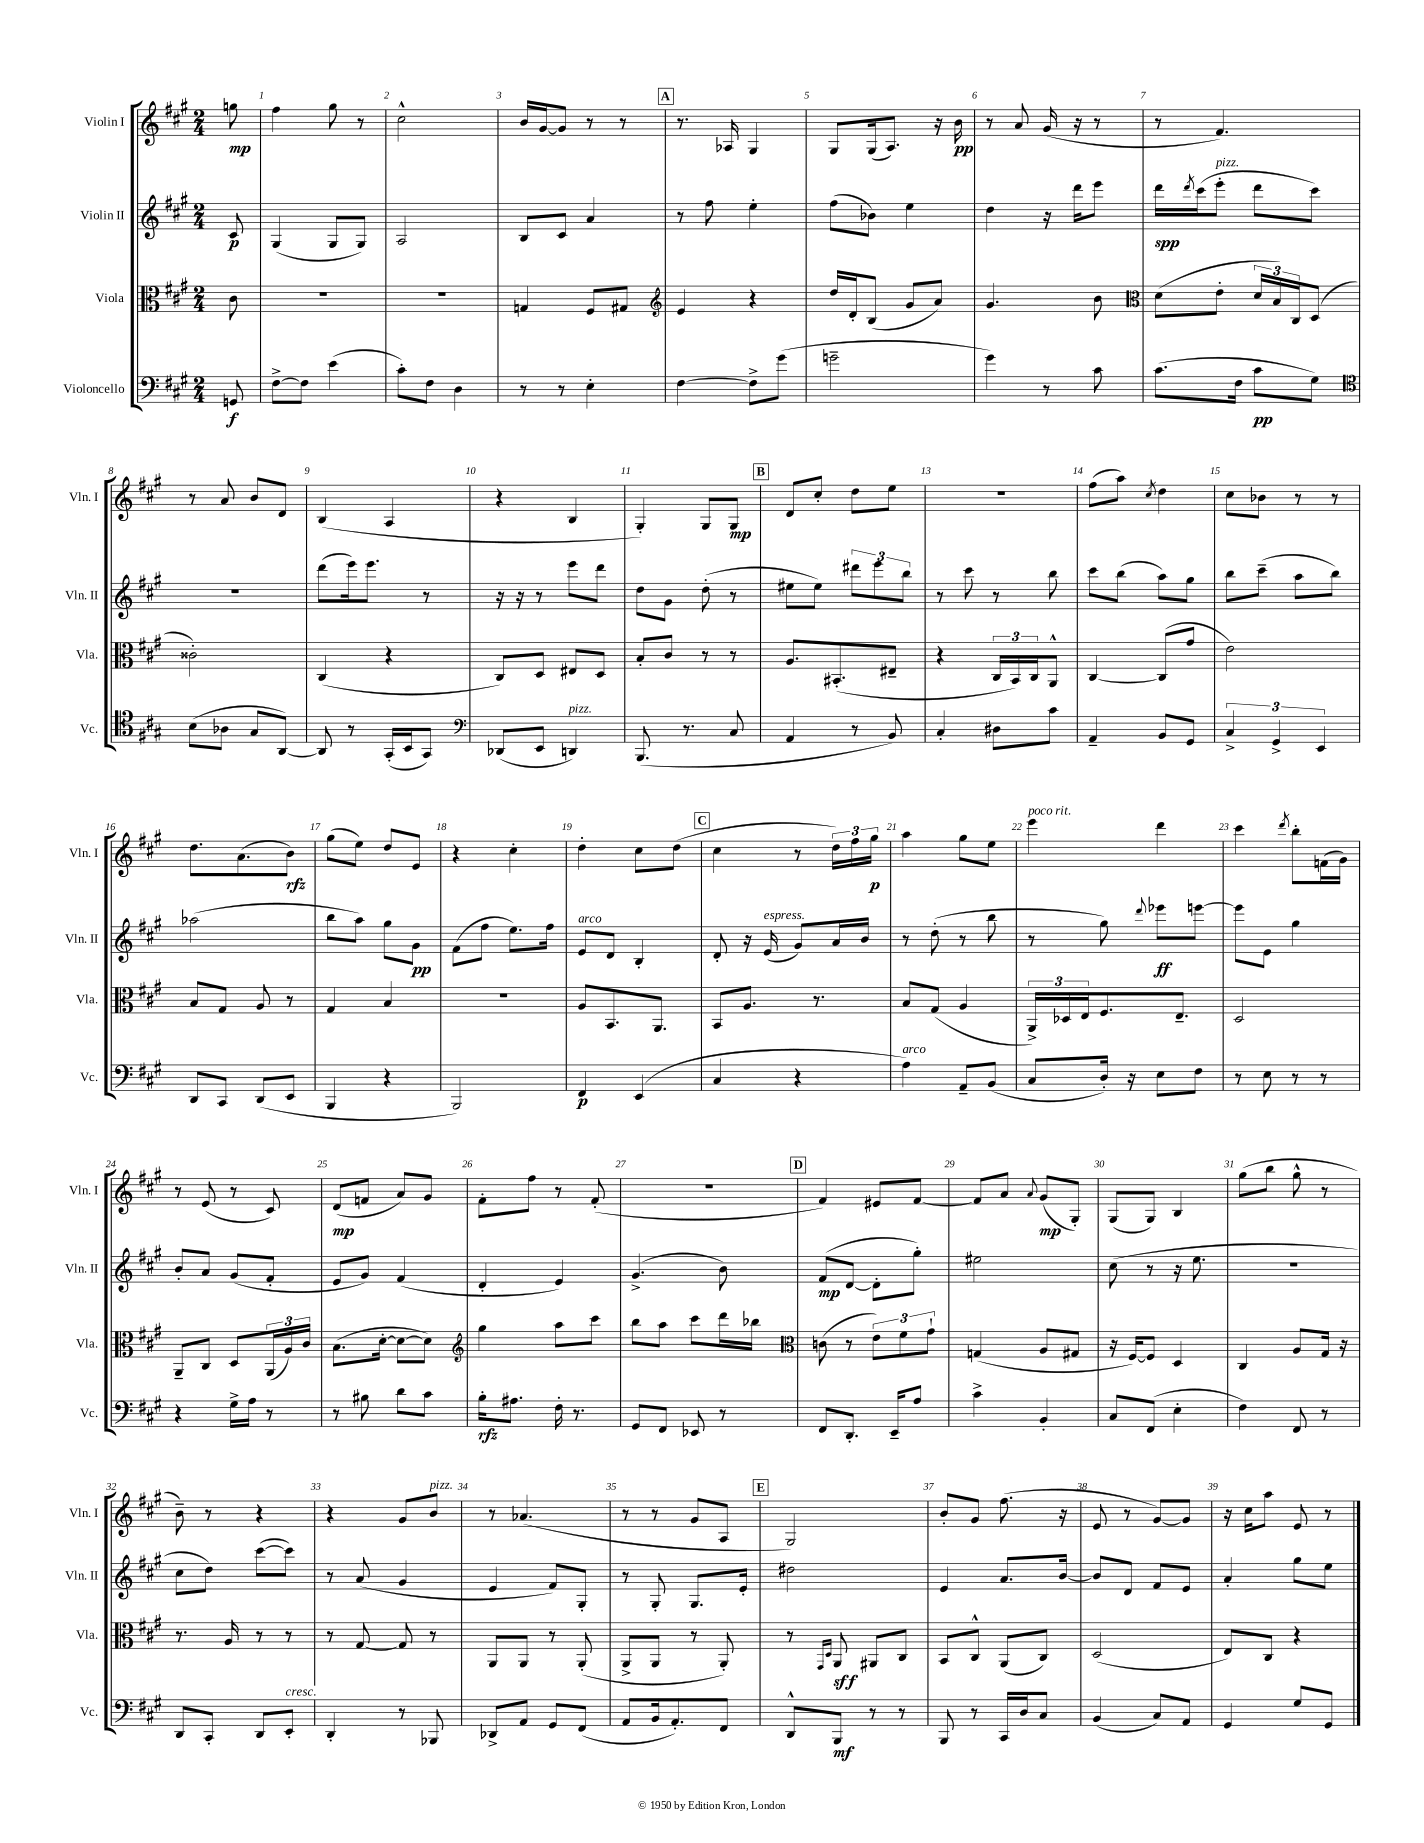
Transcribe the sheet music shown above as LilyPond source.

<<
\new StaffGroup <<
\new Staff = "s0" \with { instrumentName = "Violin I" shortInstrumentName = "Vln. I" } {
    \clef treble \key a \major \numericTimeSignature \time 2/4 \partial 8
    g''8\mp |
    fis''4 gis''8 r8 |
    cis''2-^ |
    b'16 gis'16~ gis'8 r8 r8 |
    \mark \markup { \box "A" } r8. aes16 gis4 |
    gis8 gis16( a8.) r16 b'16\pp |
    r8 a'8 gis'16( r16 r8 |
    r8 fis'4.) |
    r8 a'8 b'8 d'8 |
    b4( a4 |
    r4 b4 |
    gis4-.) gis8 gis8\mp |
    \mark \markup { \box "B" } d'8 cis''8-. d''8 e''8 |
    R2 |
    fis''8( a''8) \acciaccatura { cis''8 } d''4 |
    cis''8 bes'8 r8 r8 |
    d''8. a'8.( b'8\rfz) |
    gis''8( e''8) d''8 e'8 |
    r4 cis''4-. |
    d''4-. cis''8 d''8( |
    \mark \markup { \box "C" } cis''4 r8 \tuplet 3/2 { d''16) fis''16 gis''16\p } |
    a''4 gis''8 e''8 |
    e'''4^\markup { \italic "poco rit." } d'''4 |
    cis'''4 \acciaccatura { d'''8 } b''8-. f'16( gis'16) |
    r8 e'8( r8 cis'8) |
    d'8\mp( f'8 a'8) gis'8 |
    fis'8-. fis''8 r8 fis'8-.( |
    r2 |
    \mark \markup { \box "D" } fis'4) eis'8 fis'8~ |
    fis'8 a'8 \appoggiatura { a'8 } gis'8\mp( gis8-.) |
    gis8( gis8) b4 |
    gis''8( b''8 gis''8-^ r8 |
    b'8--) r8 r4 |
    r4 gis'8 b'8^\markup { \italic "pizz." } |
    r8 aes'4.( |
    r8 r8 gis'8 a8 |
    \mark \markup { \box "E" } gis2) |
    b'8-. gis'8 fis''8.( r16 |
    e'8 r8 gis'8~) gis'8 |
    r16 cis''16 a''8 e'8 r8 \bar "|." |
}
\new Staff = "s1" \with { instrumentName = "Violin II" shortInstrumentName = "Vln. II" } {
    \clef treble \key a \major \numericTimeSignature \time 2/4 \partial 8
    cis'8\p |
    gis4( gis8 gis8) |
    a2 |
    b8 cis'8 a'4 |
    \mark \markup { \box "A" } r8 fis''8 e''4-. |
    fis''8( bes'8) e''4 |
    d''4 r16 d'''16 e'''8 |
    d'''16\spp \acciaccatura { d'''8 } cis'''16( e'''8-.^\markup { \italic "pizz." } d'''8 cis'''8) |
    R2 |
    d'''8( e'''16) e'''8. r8 |
    r16 r16 r8 e'''8 d'''8 |
    d''8 gis'8 d''8-.( r8 |
    \mark \markup { \box "B" } eis''8 eis''8) \tuplet 3/2 { dis'''8 e'''8 b''8 } |
    r8 cis'''8 r8 b''8 |
    cis'''8 b''8( a''8) gis''8 |
    b''8 cis'''8--( a''8 b''8) |
    aes''2( |
    b''8 a''8) gis''8 gis'8\pp |
    fis'8( fis''8 e''8.) fis''16 |
    e'8^\markup { \italic "arco" } d'8 b4-. |
    \mark \markup { \box "C" } d'8-. r16 e'16^\markup { \italic "espress." }( gis'8) a'16 b'16 |
    r8 d''8-.( r8 b''8 |
    r8 gis''8) \appoggiatura { d'''8 } ees'''8\ff e'''8~ |
    e'''8 e'8 gis''4 |
    b'8-. a'8 gis'8( fis'8-. |
    e'8 gis'8) fis'4( |
    d'4-. e'4) |
    gis'4.->( b'8) |
    \mark \markup { \box "D" } fis'8\mp( d'8~ d'8-. gis''8-.) |
    eis''2 |
    cis''8( r8 r16 e''8. |
    R2 |
    cis''8 d''8) cis'''8~( cis'''8) |
    r8 a'8( gis'4 |
    e'4 fis'8) gis8-. |
    r8 gis8-. gis8. e'16-. |
    \mark \markup { \box "E" } dis''2 |
    e'4 a'8. b'16~ |
    b'8 d'8 fis'8 e'8 |
    a'4-. gis''8 e''8 \bar "|." |
}
\new Staff = "s2" \with { instrumentName = "Viola" shortInstrumentName = "Vla." } {
    \clef alto \key a \major \numericTimeSignature \time 2/4 \partial 8
    cis'8 |
    R2 |
    R2 |
    g4 fis8 gis8 |
    \mark \markup { \box "A" } \clef treble e'4 r4 |
    d''16 d'16-. b8( gis'8 a'8) |
    gis'4. b'8 |
    \clef alto d'8( e'8-. \tuplet 3/2 { d'16 b16) cis16 } d8( |
    cisis'2-.) |
    cis4( r4 |
    cis8) d8 eis8 d8 |
    b8-. cis'8 r8 r8 |
    \mark \markup { \box "B" } a8. bis,8.-.( eis8-- |
    r4 \tuplet 3/2 { cis16 b,16) cis16 } a,8-^ |
    cis4~ cis8( gis'8 |
    e'2) |
    b8 gis8 a8 r8 |
    gis4 b4 |
    r2 |
    a8 b,8. a,8. |
    \mark \markup { \box "C" } b,8 a8. r8. |
    b8 gis8( a4 |
    \tuplet 3/2 { a,16->) des16 e16 } fis8. e8.-- |
    d2 |
    a,8-- cis8 d8 \tuplet 3/2 { a,16( a16) cis'16 } |
    b8.( d'16~-. d'8~ d'8) |
    \clef treble gis''4 a''8 cis'''8 |
    b''8 a''8 cis'''8 d'''16 bes''16 |
    \mark \markup { \box "D" } \clef alto c'8( r8 \tuplet 3/2 { e'8) fis'8 gis'8-! } |
    g4( a8 gis8 |
    r16 fis16~) fis8 d4 |
    cis4 a8 gis16 r16 |
    r8. a16 r8 r8 |
    r8 gis8~ gis8 r8 |
    a,8 a,8 r8 a,8-.( |
    a,8-> a,8 r8 a,8-.) |
    \mark \markup { \box "E" } r8 \grace { gis,16 d16 } a,8\sff ais,8 cis8 |
    b,8 cis8-^ a,8( cis8) |
    d2( |
    e8) cis8 r4 \bar "|." |
}
\new Staff = "s3" \with { instrumentName = "Violoncello" shortInstrumentName = "Vc." } {
    \clef bass \key a \major \numericTimeSignature \time 2/4 \partial 8
    g,8\f |
    fis8~-> fis8 e'4( |
    cis'8-.) fis8 d4 |
    r8 r8 e4-. |
    \mark \markup { \box "A" } fis4~ fis8-> gis'8( |
    g'2-- |
    gis'4) r8 cis'8 |
    cis'8.( fis16 cis'8\pp gis8) |
    \clef tenor b8( aes8 gis8 a,8~) |
    a,8 r8 gis,16-.( b,16 gis,8) |
    \clef bass des,8( e,8 d,4^\markup { \italic "pizz." }) |
    b,,8.( r8. cis8 |
    \mark \markup { \box "B" } a,4 r8 b,8) |
    cis4-. dis8 cis'8 |
    a,4-- b,8 gis,8 |
    \tuplet 3/2 { cis4-> gis,4-> e,4 } |
    d,8 cis,8 d,8( e,8 |
    b,,4 r4 |
    b,,2) |
    fis,4\p e,4( |
    \mark \markup { \box "C" } cis4 r4 |
    a4^\markup { \italic "arco" }) a,8-- b,8( |
    cis8 d16-.) r16 e8 fis8 |
    r8 e8 r8 r8 |
    r4 gis16-> a16 r8 |
    r8 bis8 d'8 cis'8 |
    b16-.\rfz ais8. fis16-. r8. |
    gis,8 fis,8 ees,8 r8 |
    \mark \markup { \box "D" } fis,8 d,8.-. e,16-- a8 |
    cis'4-> b,4-. |
    cis8 fis,8( e4-. |
    fis4) fis,8 r8 |
    d,8 cis,8-. d,8 e,8-.^\markup { \italic "cresc." } |
    d,4-. r8 bes,,8 |
    des,8-> a,8 gis,8 fis,8( |
    a,8 b,16 a,8.-.) fis,8 |
    \mark \markup { \box "E" } d,8-^ b,,8\mf r8 r8 |
    b,,8 r8 cis,16 d16 cis8 |
    b,4( cis8) a,8 |
    gis,4 gis8 gis,8 \bar "|." |
}
>>
>>
\layout { \context { \Score \override BarNumber.break-visibility = ##(#f #t #t) barNumberVisibility = #all-bar-numbers-visible } }
